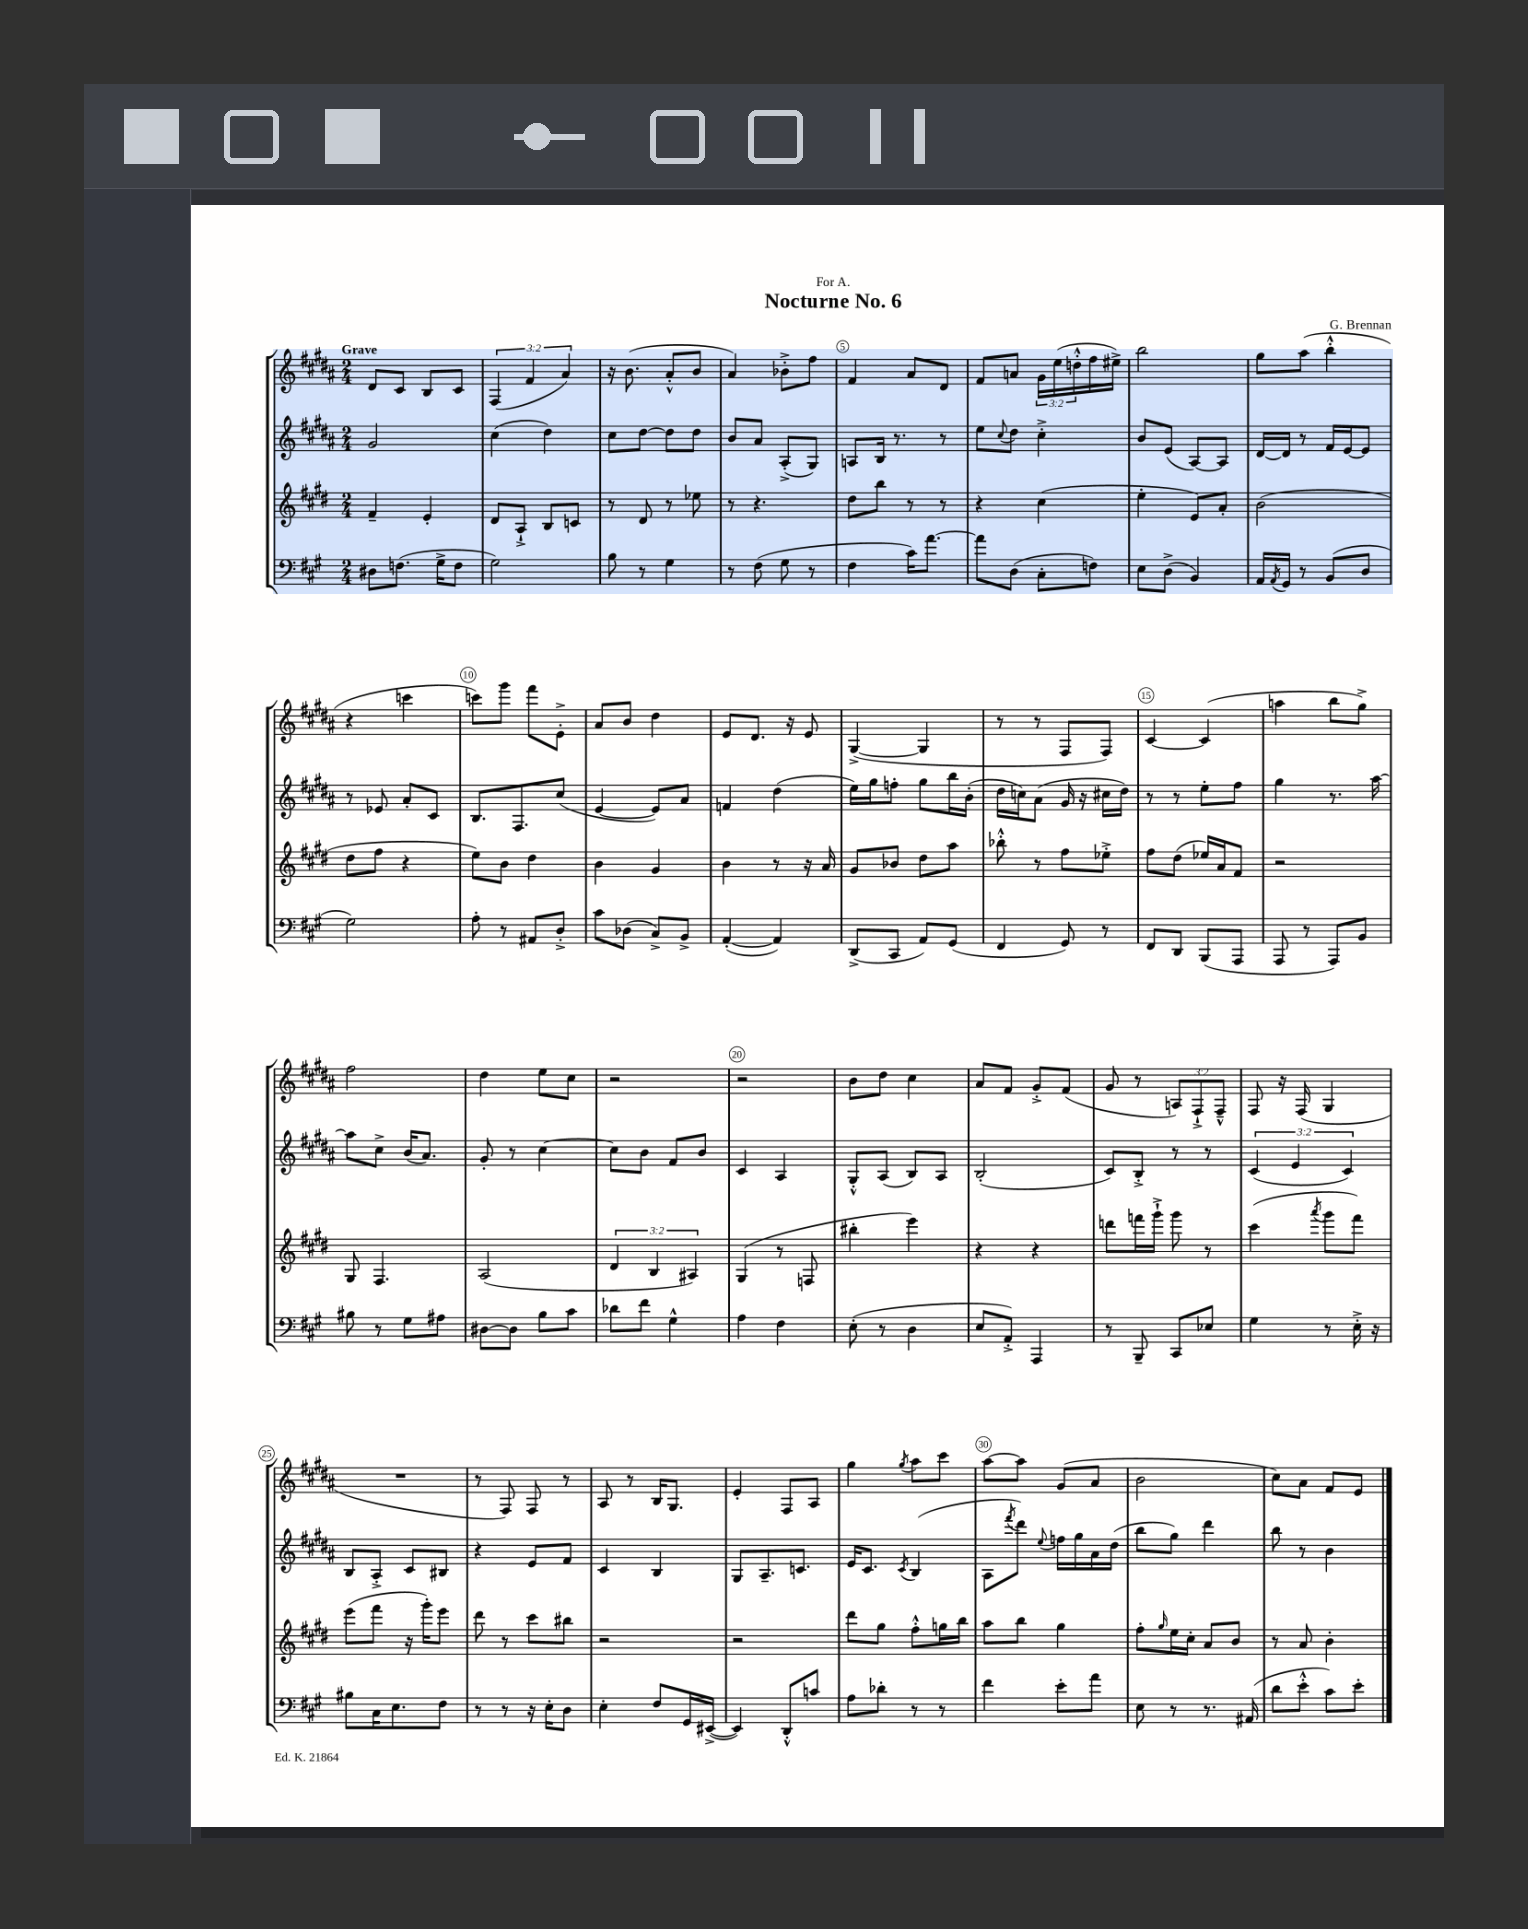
\header { title = "Nocturne No. 6" composer = "G. Brennan" dedication = "For A." }
<<
\new StaffGroup <<
\new Staff = "s0" {
    \clef treble \key b \major \numericTimeSignature \time 2/4 \override Staff.TupletNumber.text = #tuplet-number::calc-fraction-text \tempo "Grave"
    dis'8 cis'8 b8 cis'8 |
    \tuplet 3/2 { fis4( fis'4 ais'4) } |
    r16 b'8.( ais'8-.-^ b'8 |
    ais'4) bes'8-.-> fis''8 |
    fis'4 ais'8 dis'8 |
    fis'8 a'8 \tuplet 3/2 { gis'16 e''16( d''16-.-^ } fis''16 eis''16->) |
    b''2 |
    gis''8 ais''8( b''4-.-^ |
    r4 c'''4 |
    c'''8) gis'''8 fis'''8 e'8-.-> |
    ais'8 b'8 dis''4 |
    e'8 dis'8. r16 e'8 |
    gis4~->( gis4 |
    r8 r8 fis8 fis8) |
    cis'4~ cis'4( |
    a''4 b''8 gis''8->) |
    fis''2 |
    dis''4 e''8 cis''8 |
    r2 |
    r2 |
    b'8 dis''8 cis''4 |
    ais'8 fis'8 gis'8-.-> fis'8( |
    gis'8 r8 \tuplet 3/2 { a8) fis8-!-> fis8---^ } |
    fis8 r16 fis16( gis4 |
    R2 |
    r8 fis8) fis8 r8 |
    ais8 r8 b16 gis8. |
    e'4-. fis8 ais8 |
    gis''4 \acciaccatura { gis''8 } ais''8 cis'''8 |
    ais''8~ ais''8 gis'8( ais'8 |
    b'2 |
    cis''8) ais'8 fis'8 e'8 \bar "|." |
}
\new Staff = "s1" {
    \clef treble \key b \major \numericTimeSignature \time 2/4 \override Staff.TupletNumber.text = #tuplet-number::calc-fraction-text
    gis'2 |
    cis''4( dis''4) |
    cis''8 dis''8~ dis''8 dis''8 |
    b'8 ais'8 ais8-.->( gis8) |
    a8 b16 r8. r8 |
    e''8 \appoggiatura { cis''8 } dis''8 cis''4-.-> |
    b'8 e'8( ais8~) ais8 |
    dis'16~ dis'16 r8 fis'16 e'16~ e'8 |
    r8 ees'8 ais'8-. cis'8 |
    b8. fis8. cis''8( |
    e'4~ e'8) ais'8 |
    f'4 dis''4( |
    e''16) gis''16 f''8-. gis''8 b''16 b'16-.( |
    dis''16 c''16) ais'8( gis'16 r16 cis''16 dis''16) |
    r8 r8 e''8-. fis''8 |
    gis''4 r8. ais''16~ |
    ais''8 cis''8-> b'16( ais'8.) |
    gis'8-. r8 cis''4~ |
    cis''8 b'8 fis'8 b'8 |
    cis'4 ais4 |
    gis8-.-^ ais8( b8) ais8 |
    b2-.( |
    cis'8) b8-.-> r8 r8 |
    \tuplet 3/2 { cis'4( e'4 cis'4) } |
    b8 ais8-.-> cis'8 bis8 |
    r4 e'8 fis'8 |
    cis'4 b4 |
    gis8 ais8.-- c'8. |
    e'16 cis'8. \acciaccatura { cis'8 } b4( |
    ais8 \acciaccatura { fis'''8 } dis'''8) \appoggiatura { e''8 } f''16 gis''16 ais'16 dis''16( |
    b''8 gis''8) dis'''4 |
    b''8 r8 b'4 \bar "|." |
}
\new Staff = "s2" {
    \clef treble \key e \major \numericTimeSignature \time 2/4 \override Staff.TupletNumber.text = #tuplet-number::calc-fraction-text
    fis'4-- e'4-. |
    dis'8 a8-!-> b8 c'8 |
    r8 dis'8 r8 ees''8 |
    r8 r4. |
    dis''8 b''8 r8 r8 |
    r4 cis''4( |
    e''4-. e'8) a'8-. |
    b'2( |
    dis''8 fis''8 r4 |
    e''8) b'8 dis''4 |
    b'4 gis'4 |
    b'4 r8 r16 a'16 |
    gis'8 bes'8 dis''8 a''8 |
    bes''8-.-^ r8 fis''8 ees''8-.-> |
    fis''8 dis''8( ees''16) a'16 fis'8 |
    r2 |
    gis8 fis4. |
    a2( |
    \tuplet 3/2 { dis'4 b4 ais4) } |
    gis4( r8 f8 |
    bis''4-. e'''4) |
    r4 r4 |
    d'''8 f'''16 gis'''16-!-> gis'''8 r8 |
    cis'''4( \acciaccatura { a'''8 } gis'''8 fis'''8) |
    e'''8( fis'''8 r16 gis'''16-.) e'''8 |
    dis'''8 r8 cis'''8 bis''8 |
    r2 |
    r2 |
    dis'''8 gis''8 fis''8-.-^ g''16 b''16 |
    a''8 b''8 gis''4 |
    fis''8-. \grace { gis''16 } e''16 cis''16-. a'8 b'8 |
    r8 a'8 b'4-. \bar "|." |
}
\new Staff = "s3" {
    \clef bass \key a \major \numericTimeSignature \time 2/4
    dis8 f8.( gis16-> f8 |
    gis2) |
    b8 r8 gis4 |
    r8 fis8( gis8 r8 |
    fis4 cis'16) a'8.~ |
    a'8 d8( cis8-. f8) |
    e8 d8->( b,4) |
    a,16 \acciaccatura { a,8 } gis,16 r8 b,8( d8 |
    gis2) |
    a8-. r8 ais,8 d8-.-> |
    cis'8 des8( cis8->) b,8-> |
    a,4~-.( a,4) |
    d,8->( cis,8 a,8) gis,8( |
    fis,4 gis,8) r8 |
    fis,8 d,8 b,,8( a,,8 |
    a,,8 r8 a,,8) b,8 |
    bis8 r8 gis8 ais8 |
    dis8~ dis8 b8 cis'8 |
    des'8 fis'8 gis4-^ |
    a4 fis4 |
    e8-.( r8 d4 |
    e8 a,8-.->) a,,4 |
    r8 b,,8-- cis,8 ees8 |
    gis4 r8 e16-.-> r16 |
    bis8 cis16 e8. fis8 |
    r8 r8 r16 e16-. d8 |
    e4-. fis8 gis,16 eis,16~->( |
    eis,4) d,8-.-^ c'8 |
    a8 des'8-. r8 r8 |
    fis'4 e'8-. a'8 |
    e8 r8 r8. ais,16( |
    d'8 e'8-.-^ cis'8) e'8-. \bar "|." |
}
>>
>>
\layout { \context { \Score \override BarNumber.break-visibility = ##(#f #t #t) barNumberVisibility = #(every-nth-bar-number-visible 5) \override BarNumber.stencil = #(make-stencil-circler 0.1 0.3 ly:text-interface::print) } }
